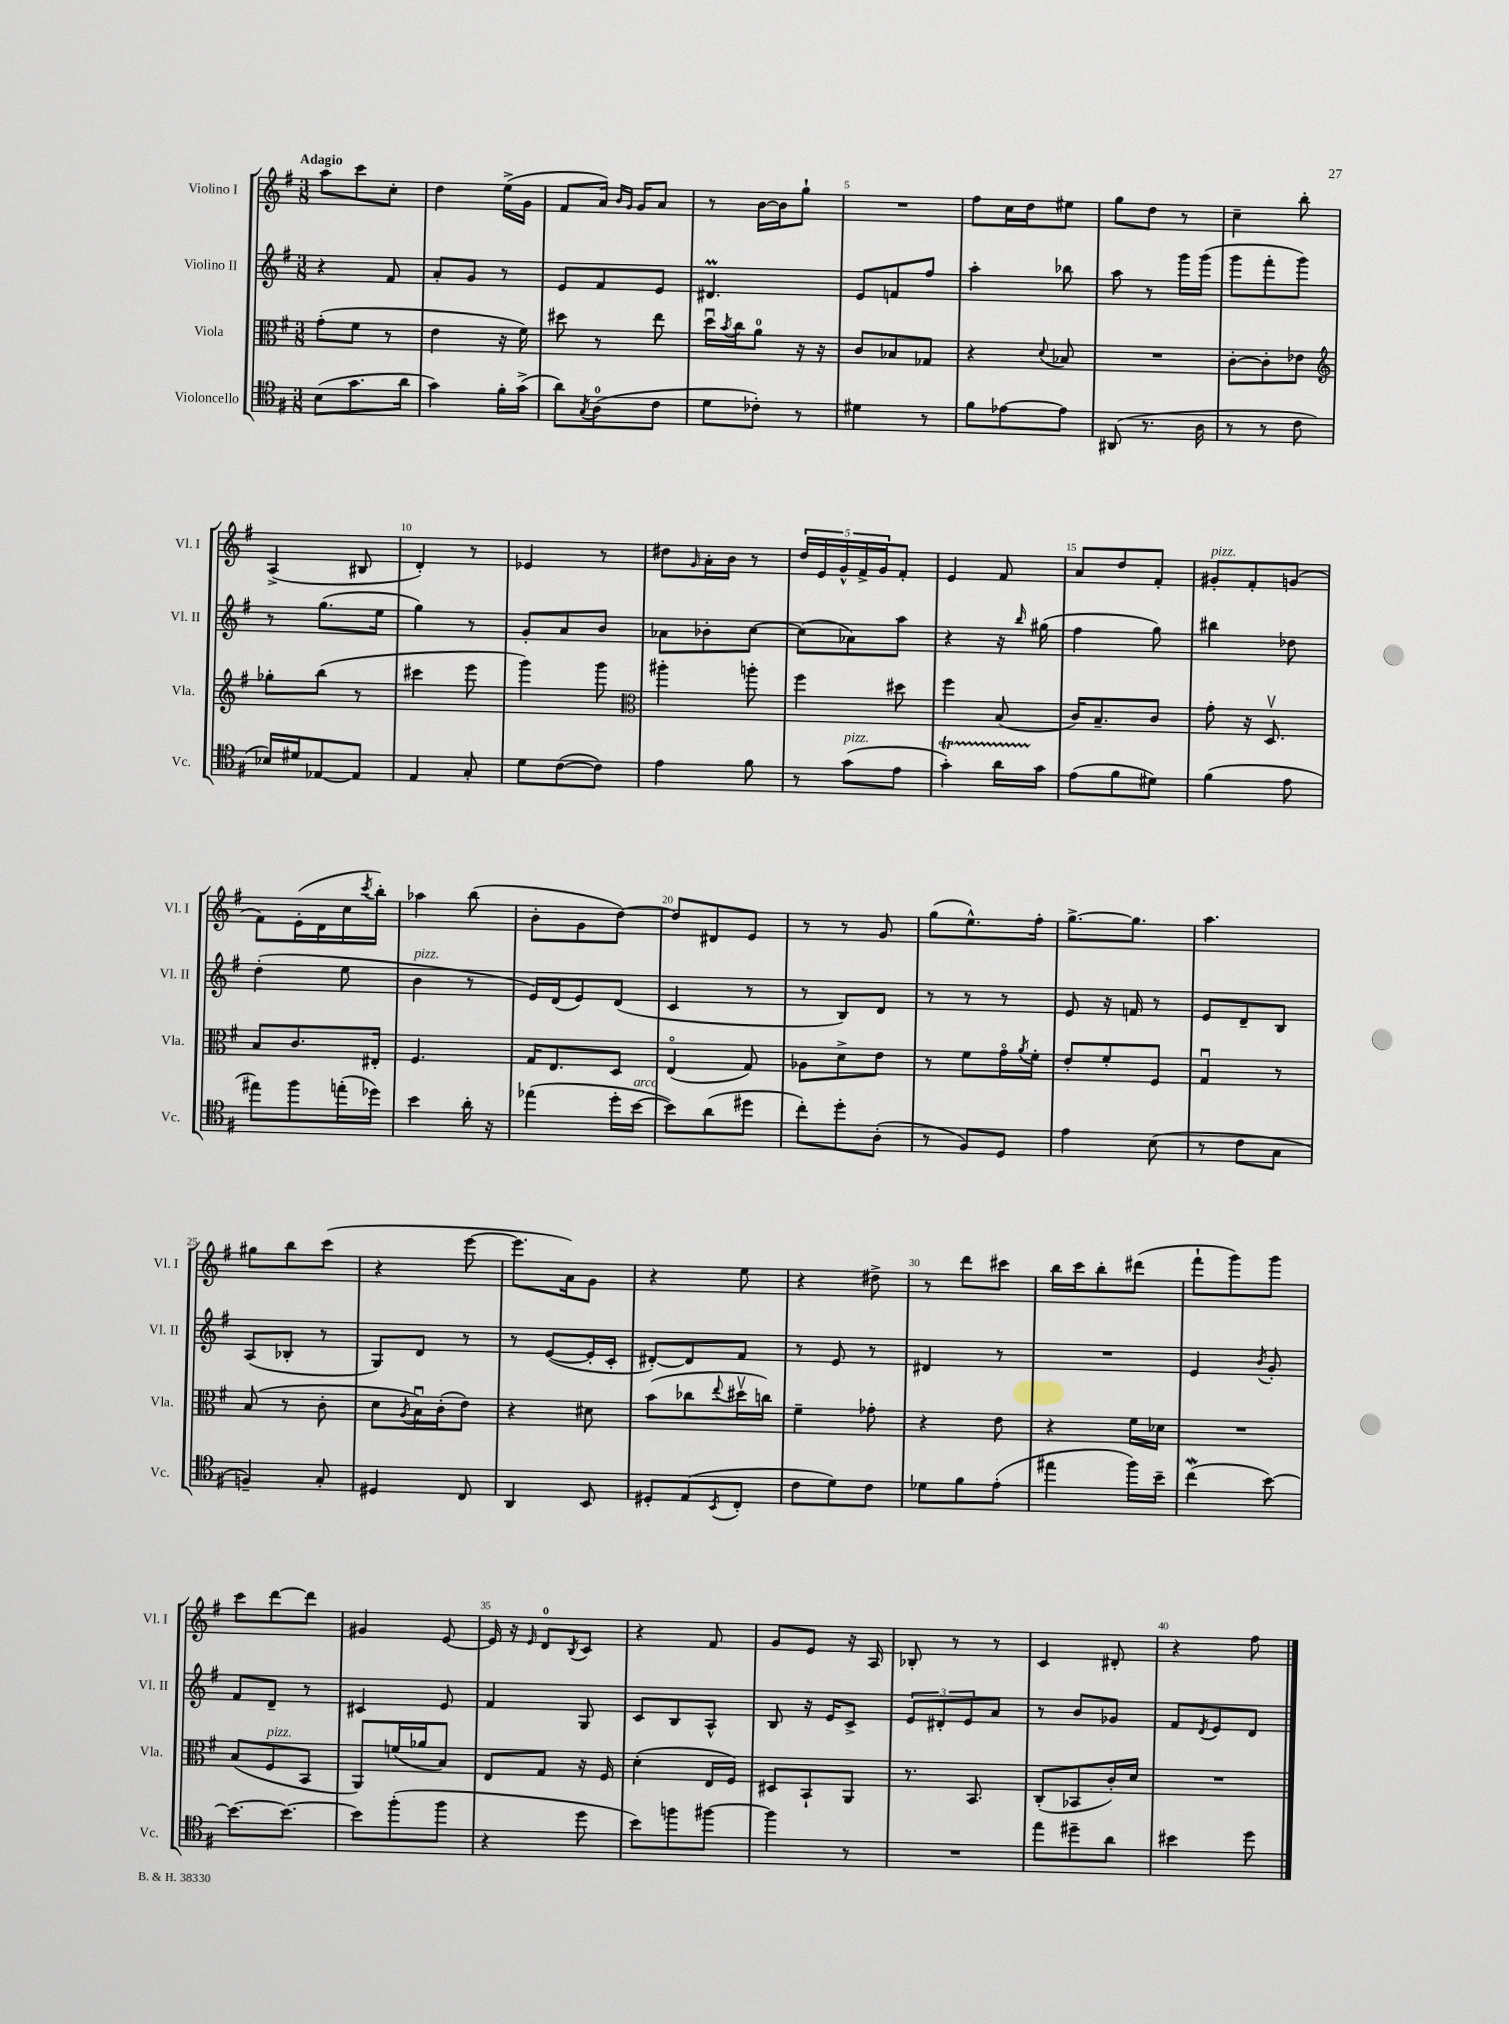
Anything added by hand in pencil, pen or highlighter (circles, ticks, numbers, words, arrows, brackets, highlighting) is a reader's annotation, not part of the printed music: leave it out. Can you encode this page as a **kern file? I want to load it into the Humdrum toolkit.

**kern	**kern	**kern	**kern
*staff4	*staff3	*staff2	*staff1
*clefC4	*clefC3	*clefG2	*clefG2
*k[f#]	*k[f#]	*k[f#]	*k[f#]
*M3/8	*M3/8	*M3/8	*M3/8
(8B\L	(8g'\L	4r	8aa\L
8.g\	8f#\J	.	8ccc\
.	8r	8f#/	8cc'\J
16a\Jk	.	.	.
=	=	=	=
4g\)	4e\	8a'/L	4dd\
.	.	8g/J	.
16f#'\LL	16r	8r	(16ee^\LL
(16g^\JJ	16f#\)	.	16g\JJ
=	=	=	=
8a\L)	8dd#\	8e/L	8f#/L
8qG/	.	.	.
(8A\	8r	8f#/	16a/Jk)
.	.	.	16qqb/LL
.	.	.	16qqg/JJ
.	.	.	16g/LK
8c\J	8ee\	8e/J	8a/J
=	=	=	=
8d\L	16ddu\LL	4.d#/	8r
.	8qb/	.	.
.	16cc\J	.	.
8c-'\J)	8a\J	.	[16b\LL
.	.	.	16b\]J
8r	16r	.	8gg`\J
.	16r	.	.
=	=	=	=
4d#\	8c/L	8e/L	4.r
.	8B-/	8f/	.
8r	8G-/J	8ff#/J	.
=	=	=	=
8f#\L	4r	4aa'\	8ff#\L
[8e-\	.	.	16cc\L
.	.	.	16dd\J
.	8qqd/	.	.
8e-\]J	8B-/	8bb-\	8ee#\J
=	=	=	=
(8AA#/	4.r	8aa\	8gg\L
8.r	.	8r	8dd\J
.	.	16ggg\LL	8r
16A\	.	(16ggg\JJ	.
=	=	=	=
8r	[8c'\L	8ggg\L	4cc~\
8r	8c'\]	8fff#'\	.
8c\	8e-\J	8ggg\J)	8bb'\
=	=	=	=
*	*clefG2	*	*
16B-/LL)	8gg-'\L	8r	(4A^/
16d#/J	.	.	.
[8E-/	(8bb\J	(8.gg\L	.
8E-/]J	8r	.	8B#/
.	.	16ee\Jk	.
=	=	=	=
4E/	4ccc#\	4gg\)	4d'/)
8G'/	8eee\	8r	8r
=	=	=	=
8d\L	4ggg\)	8g'/L	4e-/
([8c\	.	8a/	.
8c\]J)	8ggg\	8b/J	8r
=	=	=	=
*	*clefC3	*	*
4e\	4aa#'\	8a-\L	8dd#\L
.	.	.	16qqg/
.	.	8b-'\	16a'\L
.	.	.	16b\JJ
8f#\	8aa'\	[8cc\J	8r
=	=	=	=
8r	4ff#\	(8cc\]L	20dd/LL
.	.	.	20e/
.	.	.	20g^^/
(8g\L	.	8a-\)	.
.	.	.	20f#^/
.	.	.	20g/J
8e\J	8dd#\	8aa\J	8f#'/J
=	=	=	=
4g'\)	4ff#\	4r	4e/
16a\LL	(8B/	16r	8f#/
.	.	16qqbb/	.
16g\JJ	.	(16gg#\	.
=	=	=	=
(8e\L	16c/LK)	4ff#\	8a/L
.	8.B~/	.	.
8f#\	.	.	8dd/
8d#\J)	8c/J	8gg\)	8f#'/J
=	=	=	=
(4f#\	8g'\	4bb#\	8g#'/L
.	16r	.	8f#'/
.	8.Dv/	.	.
8e\	.	8dd-\	(8g/J
=	=	=	=
8ee#\L)	8B/L	(4dd'\	8f#\L)
8ff#\	8.c/	.	(16e'\L
.	.	.	16d\
(16ee'\L	.	8ee\	16cc\
.	.	.	8qccc/
16dd-\JJ)	16E#'/Jk	.	16bb'\JJ)
=	=	=	=
4b\	4.F#/	4b\	4aa-\
16a'\	.	8r	(8bb\
16r	.	.	.
=	=	=	=
(4ee-\	16G/LK	16e/LL)	8b'\L
.	8.E/	(16d/J	.
.	.	8e/)	8g\
16dd'\LL	8D/J	(8d/J	[8dd\J)
[16b\JJ	.	.	.
=	=	=	=
8b\]L)	(4Eo/	4c/	8dd/]L
(8a\	.	.	8d#/
8dd#\J	8G/)	8r	8e/J
=	=	=	=
8cc'\L)	8A-\L	8r	8r
8dd'\	8d^\	8B/L)	8r
(8A'\J	8e\J	8d/J	8g/
=	=	=	=
8r	8r	8r	(8gg\L
8F#/L)	8f#\L	8r	8.ee^^\)
8D/J	16go\L	8r	.
.	8qa/	.	.
.	16f#'\JJ	.	16ff#'\Jk
=	=	=	=
4e\	8e'/L	8e/	[8.gg^\L
.	8f#'/	16r	.
.	.	16f/	8.gg\]J
(8B\	8F#/J	8r	.
=	=	=	=
8r	4Gu/	8e/L	4.aa\
8c\L	.	8d~/	.
8G\J	8r	8B/J	.
=	=	=	=
4F~/)	(8B/	(8A/L	8gg#\L
.	8r	8B-'/J	8bb\
8G'/	8c'\	8r	(8ccc\J
=	=	=	=
4D#/	8d\L	8G/L)	4r
.	8qA/	.	.
.	16Bu\L)	8d/J	.
.	(16c'\J	.	.
8C/	8e\J)	8r	[8eee\
=	=	=	=
4AA/	4r	8r	8.eee\]L
.	.	([8e/L	.
.	.	.	16a\k)
8BB/	8d#\	16e'/]L	8g\J
.	.	16c'/JJ	.
=	=	=	=
8D#'/L	(8b\L	[8d#'/L)	4r
(8E/	8cc-\	8d#/]	.
8qBB/	8qqee/	.	.
8C'/J	16dd#v\L	8f#/J	8ee\
.	16cc\JJ)	.	.
=	=	=	=
8c\L	4f#~\	8r	4r
8d\)	.	8e/	.
8c\J	8g-'\	8r	8dd#^\
=	=	=	=
8d-\L	4r	4d#/	8r
8f#\	.	.	8ddd\L
(8e'\J	8e\	8r	8ccc#\J
=	=	=	=
4ee#\	4r	4.r	16bb\LL
.	.	.	16ccc\J
.	.	.	8bb'\
16ff#\LL)	16f#\LL	.	(8ddd#\J
16b~\JJ	16d-\JJ	.	.
=	=	=	=
(4cc\	4.r	4e/	8fff#`\L
.	.	.	8ggg\)
.	.	8qb/	.
[8b\)	.	8g'/	8ggg\J
=	=	=	=
8.b\_L	(8B/L	8f#/L	8ccc\L
.	8F#/	8d~/J	[8ddd\
8.b\_J	.	.	.
.	8BB/J	8r	8ddd\]J
=	=	=	=
8b\]L	8AA/L)	4c#/	4g#/
(8ff#'\	(16f/L	.	.
.	16a-/J	.	.
8ff#\J	8B/J)	8e/	[8e/
=	=	=	=
4r	8E/L	4f#/	16e/]
.	.	.	16r
.	.	.	16qqe/
.	8G/J	.	8d/L
.	.	.	8qB/
8dd\	16r	8G/	8c/J
.	16F#/	.	.
=	=	=	=
8b\L)	(4d'\	8c/L	4r
8ff\	.	8B/	.
[8ff#\J	16E/LL	8A^^/J	8f#/
.	16F#/JJ)	.	.
=	=	=	=
4ff#\]	8D#/L	8B/	8g/L
.	8BB`/	16r	8e/J
.	.	16e/LK	.
8r	8AA/J	8c^/J	16r
.	.	.	16A/
=	=	=	=
4.r	8.r	12e/L	8B-'/
.	.	12d#'/	.
.	.	.	8r
.	.	12e/	.
.	8.BB/	.	.
.	.	8a/J	8r
=	=	=	=
8ee\L	(8C'/L	8r	4c/
8dd#~\	8BB-/	8b/L	.
8a\J	16c'/L)	8g-/J	8d#'/
.	16d/JJ	.	.
=	=	=	=
4b#\	4.r	8f#/L	4r
.	.	8qd/	.
.	.	8e/	.
8dd\	.	8d/J	8ff#\
==	==	==	==
*-	*-	*-	*-
